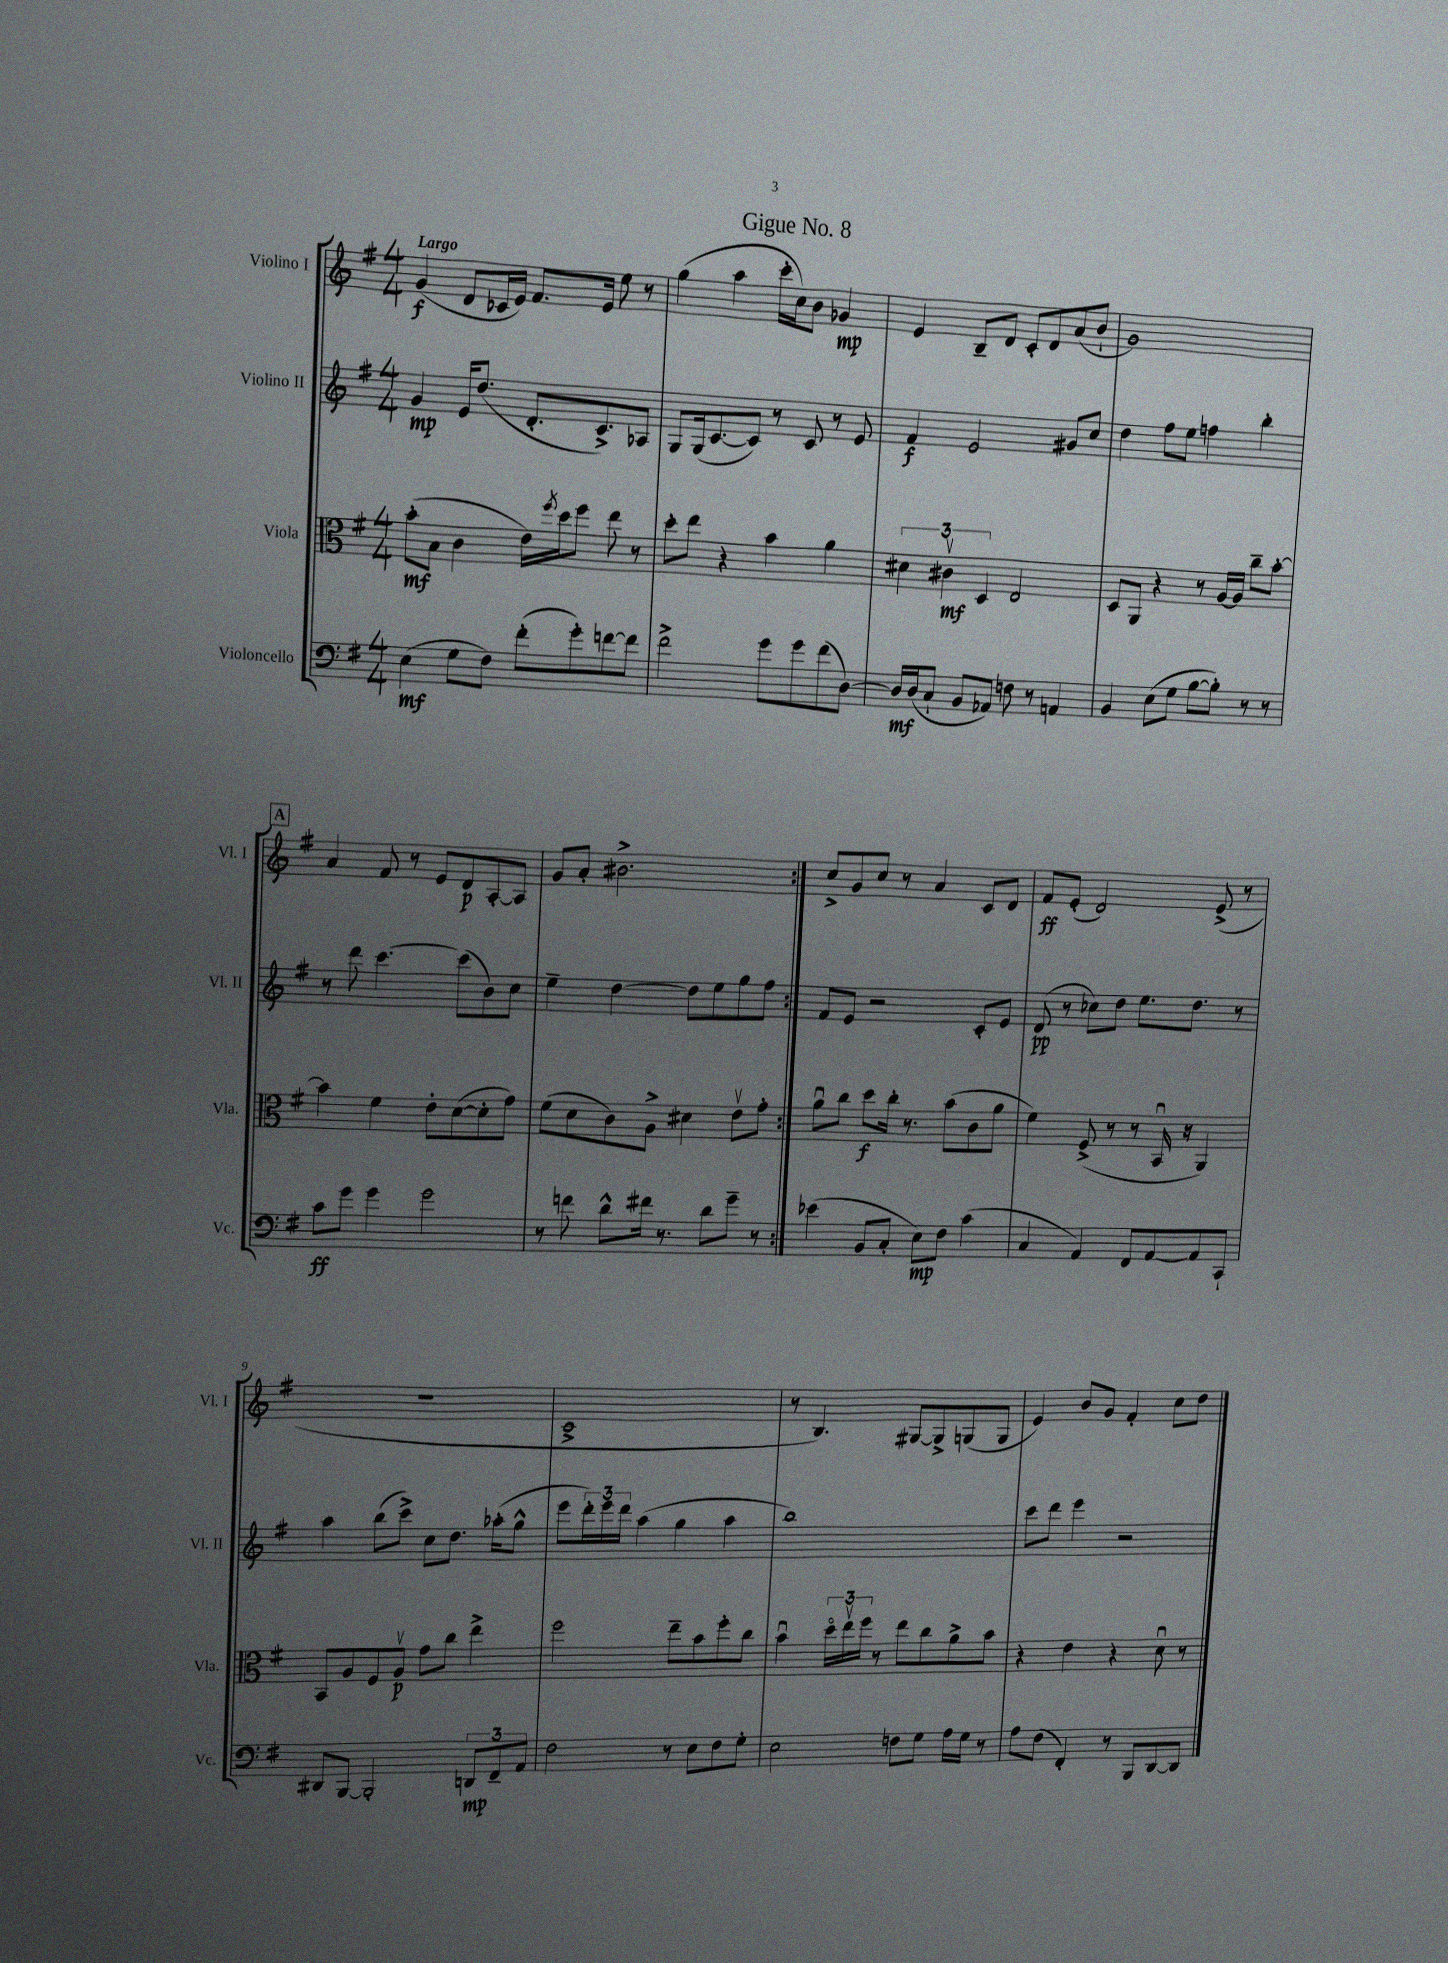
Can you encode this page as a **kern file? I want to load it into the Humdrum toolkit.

**kern	**kern	**kern	**kern
*staff4	*staff3	*staff2	*staff1
*clefF4	*clefC3	*clefG2	*clefG2
*k[f#]	*k[f#]	*k[f#]	*k[f#]
*M4/4	*M4/4	*M4/4	*M4/4
(4E	(8b'	4g	(4g
.	8B	.	.
8G	4c	16e	8d
.	.	(8.dd	.
8F#)	.	.	16c-
.	.	.	16e)
(8f#'	16e)	8.d'	8.f#
.	8qff#	.	.
.	16dd	.	.
8g')	8ff#	.	.
.	.	8.c^)	16e
[8f	8ee	.	8ee
8f]	8r	8A-	8r
=	=	=	=
2f#^	8dd'	8G	(4gg
.	8ee	(16G	.
.	.	[8.c	.
.	4r	.	4aa
.	.	8c])	.
8g	4b	8r	16ccc'
.	.	.	16cc)
8g	.	8c	8b
(8f#	4a	8r	4g-
[8D)	.	8e	.
=	=	=	=
16D]	6d#	4f#	4e
(16D	.	.	.
8C`	.	.	.
.	6c#v	.	.
8BB	.	2e	8B~
.	6D	.	.
8AA-)	.	.	8d
8F	2E	.	8c'
8r	.	.	8d
4AA	.	8g#	(8a
.	.	8cc	8b`
=	=	=	=
4BB	8D	4dd	1g)
.	8AA	.	.
(8E	4r	8ff#	.
8G	.	8ee	.
[8B	8r	4ff	.
8B'])	[16A	.	.
.	16A]	.	.
8r	8cc~	4bb'	.
8r	[8b'	.	.
=	=	=	=
8c	4b]	8r	4a
8g	.	8ddd	.
4g	4f#	[4.ccc	8f#
.	.	.	8r
2g	8e'	.	8e
.	([8d	(8ccc]	8d
.	8d']	8b)	[8A'
.	8g)	8cc	8A]
=	=	=	=
8r	(8f#	4ee~	8g
8f	8d	.	8a'
8d^^	8c)	[4dd	2.b#^
16f#	8A^	.	.
8.r	.	.	.
.	4d#	8dd]	.
8d	.	8ee	.
8g~	8ev	8gg	.
8r	8g'	8ff#	.
=:|!	=:|!	=:|!	=:|!
(4e-	8au	8f#	8cc^
.	8cc	8e	8g
8BB	8dd	2r	8cc
8C'	16cc'	.	8r
.	8.r	.	.
8E)	.	.	4a
8F#	(8b	.	.
(4c	8c	8c'	8c
.	8a	8e	8d
=	=	=	=
4C	4f#)	(8d	8f#
.	.	8r	(8e'
4AA)	(8F#^	8cc-)	2d)
.	8r	8dd	.
8FF#	8r	8.ee	.
[8AA	16BBu	.	.
.	16r	8.dd	.
8AA]	4AA)	.	(8e^
8CC`	.	8r	8r
=	=	=	=
8DD#	8BB	4aa	1r
[8BBB	8A	.	.
2BBB']	8F#	(8bb	.
.	8Av	8ccc^)	.
.	8g	8cc	.
.	8cc	8.dd	.
12DD	4ee^	.	.
.	.	(16aa-'	.
12FF#~	.	.	.
.	.	8gg^^	.
12AA	.	.	.
=	=	=	=
2F#	2ff#	8eee	1c^
.	.	24ddd')	.
.	.	24eee	.
.	.	24ddd	.
.	.	(4aa	.
8r	8ee~	4gg	.
8E	8b	.	.
8F#	8ff#'	4aa	.
8G'	8cc	.	.
=	=	=	=
2E	4bu	1bb)	8r
.	.	.	4.B)
.	24ddo	.	.
.	24eev	.	.
.	24ff#	.	.
.	8r	.	.
8F	8ee	.	[8G#
8G	8cc	.	8G#^]
16A	8a^	.	(8G
16G	.	.	.
8r	8b	.	8G
=	=	=	=
8A	4r	8ccc	4e)
(8F#	.	8ddd	.
4FF#')	4e	4eee	8b
.	.	.	8g
8r	4r	2r	4f#'
8BBB	.	.	.
[8DD	8du	.	8cc
8DD]	8r	.	8dd
==	==	==	==
*-	*-	*-	*-
